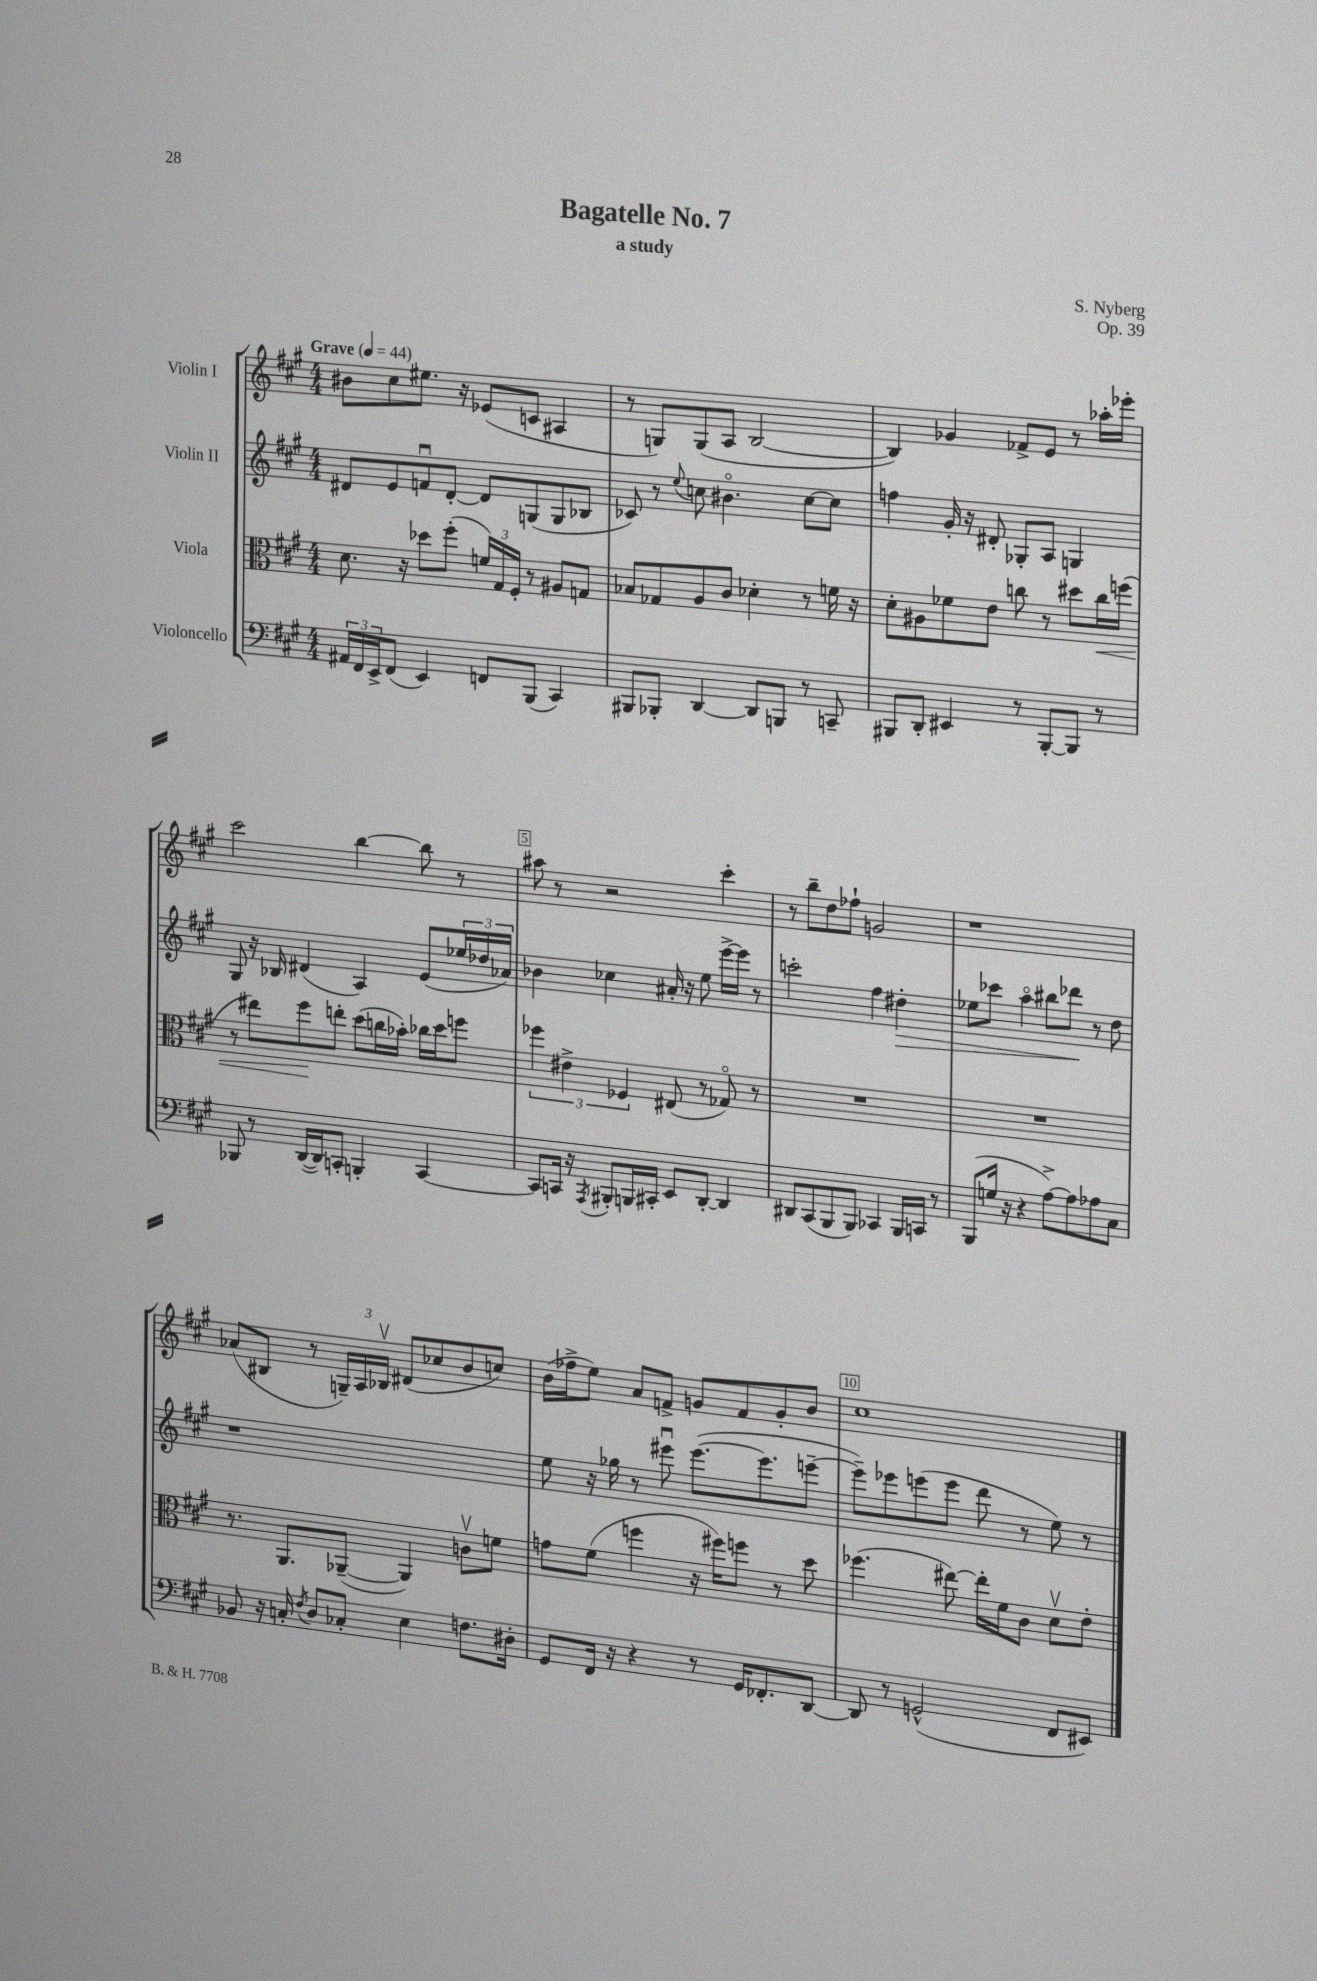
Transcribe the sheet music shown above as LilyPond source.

\header { title = "Bagatelle No. 7" composer = "S. Nyberg" subtitle = "a study" opus = "Op. 39" }
<<
\new StaffGroup <<
\new Staff = "s0" \with { instrumentName = "Violin I" } {
    \clef treble \key a \major \numericTimeSignature \time 4/4 \tempo "Grave" 4 = 44
    bis'8 cis''8 eis''8. r16 ees'8( c'8 ais4 |
    r8 g8) g8( a8 b2~ |
    b4) ges'4 fes'8-> e'8 r8 aes''16-. ees'''16-. |
    cis'''2 b''4~ b''8 r8 |
    ais''8 r8 r2 cis'''4-. |
    r8 b''8-- d''8 fes''8-! g'2 |
    r1 |
    aes'8( bis8 r8 \tuplet 3/2 { g16--) a16 bes16\upbow } dis'8( ces''8 b'8 c''8) |
    b'16( fes''16-> e''8) a'8 f'8-> g'8 f'8 g'8-. b'8 |
    cis''1 \bar "|." |
}
\new Staff = "s1" \with { instrumentName = "Violin II" } {
    \clef treble \key a \major \numericTimeSignature \time 4/4
    dis'8 e'8 f'8\downbow dis'8~-. dis'8 g8( g8 bes8 |
    ces'8) r8 \appoggiatura { e''8 } c''8 bis'4.\flageolet c''8~ c''8 |
    f''4 gis'16-. r16 dis'8-. ges8-. a8 g4 |
    gis8 r16 bes16 dis'4( a4) e'8( \tuplet 3/2 { ees''16 des''16 aes'16) } |
    bes'4 ces''4 ais'16-. r16 e''8 e'''16~-> e'''16 r8 |
    c'''2-. fis''4 dis''4-.\> |
    ees''8 ces'''8 a''4\flageolet bis''8 des'''8\! r8 d''8 |
    r1 |
    e''8 r16 ges''16 r8 eis'''8\downbow eis'''8.~( eis'''8. e'''8~-- |
    e'''8--) ees'''8 e'''8( e'''8 d'''8 r8 e''8) r8 \bar "|." |
}
\new Staff = "s2" \with { instrumentName = "Viola" } {
    \clef alto \key a \major \numericTimeSignature \time 4/4
    d'8. r16 des''8 fis''8-.( \tuplet 3/2 { f'16) gis16 fis16-. } r8 ais8 g8 |
    bes8 ges8 a8 cis'8 des'4-. r8 f'16 r16 |
    d'8-. ais8 fes'8 e'8 c''8 r8 dis''8 c''16\< f''16( |
    r8 eis''8) fis''8\! e''8-. d''8( c''16 bes'16-.) ces''16 d''16 f''8 |
    \tuplet 3/2 { fes''4 eis'4-> fes4 } eis8( r8 ges8\flageolet) r8 |
    R1 |
    R1 |
    r8. a,8. aes,8~--( aes,4) c'8\upbow f'8 |
    g'8 fis'8( f''4 r16 fis''16) f''8 r8 d''8 |
    fes''4.( eis''8~) eis''16-. fis'16 cis'8 d'8\upbow e'8-. \bar "|." |
}
\new Staff = "s3" \with { instrumentName = "Violoncello" } {
    \clef bass \key a \major \numericTimeSignature \time 4/4
    \tuplet 3/2 { ais,16 fis,16 e,16-> } fis,8( e,4) f,8 b,,8( cis,4) |
    bis,,8 bes,,8-. d,4~ d,8 b,,8 r8 c,8-- |
    bis,,8 d,8-. eis,4 r8 bis,,8~-. bis,,8 r8 |
    bes,,8 r8 d,16~( d,16) c,8-. b,,4-. c,4~ |
    c,8 c,16 r16 \acciaccatura { a,,8 } bis,,8-. b,,16 cis,16-. e,8 d,8~-. d,4 |
    dis,8 cis,8( b,,8 b,,8) ces,4 b,,16 c,16 r8 |
    b,,8( g16 r16 r4 a8~->) a8 aes8 cis8 |
    bes,8 r16 c16-. \acciaccatura { fis8 } d8 ces8-. e4 f8. dis16-. |
    gis,8 fis,16 r16 r4 r8 gis,16 fes,8.-. d,8~ |
    d,8 r8 g,2-^( fis,8 eis,8) \bar "|." |
}
>>
>>
\layout { \context { \Score \override BarNumber.break-visibility = ##(#f #t #t) barNumberVisibility = #(every-nth-bar-number-visible 5) \override BarNumber.stencil = #(make-stencil-boxer 0.1 0.3 ly:text-interface::print) } }
